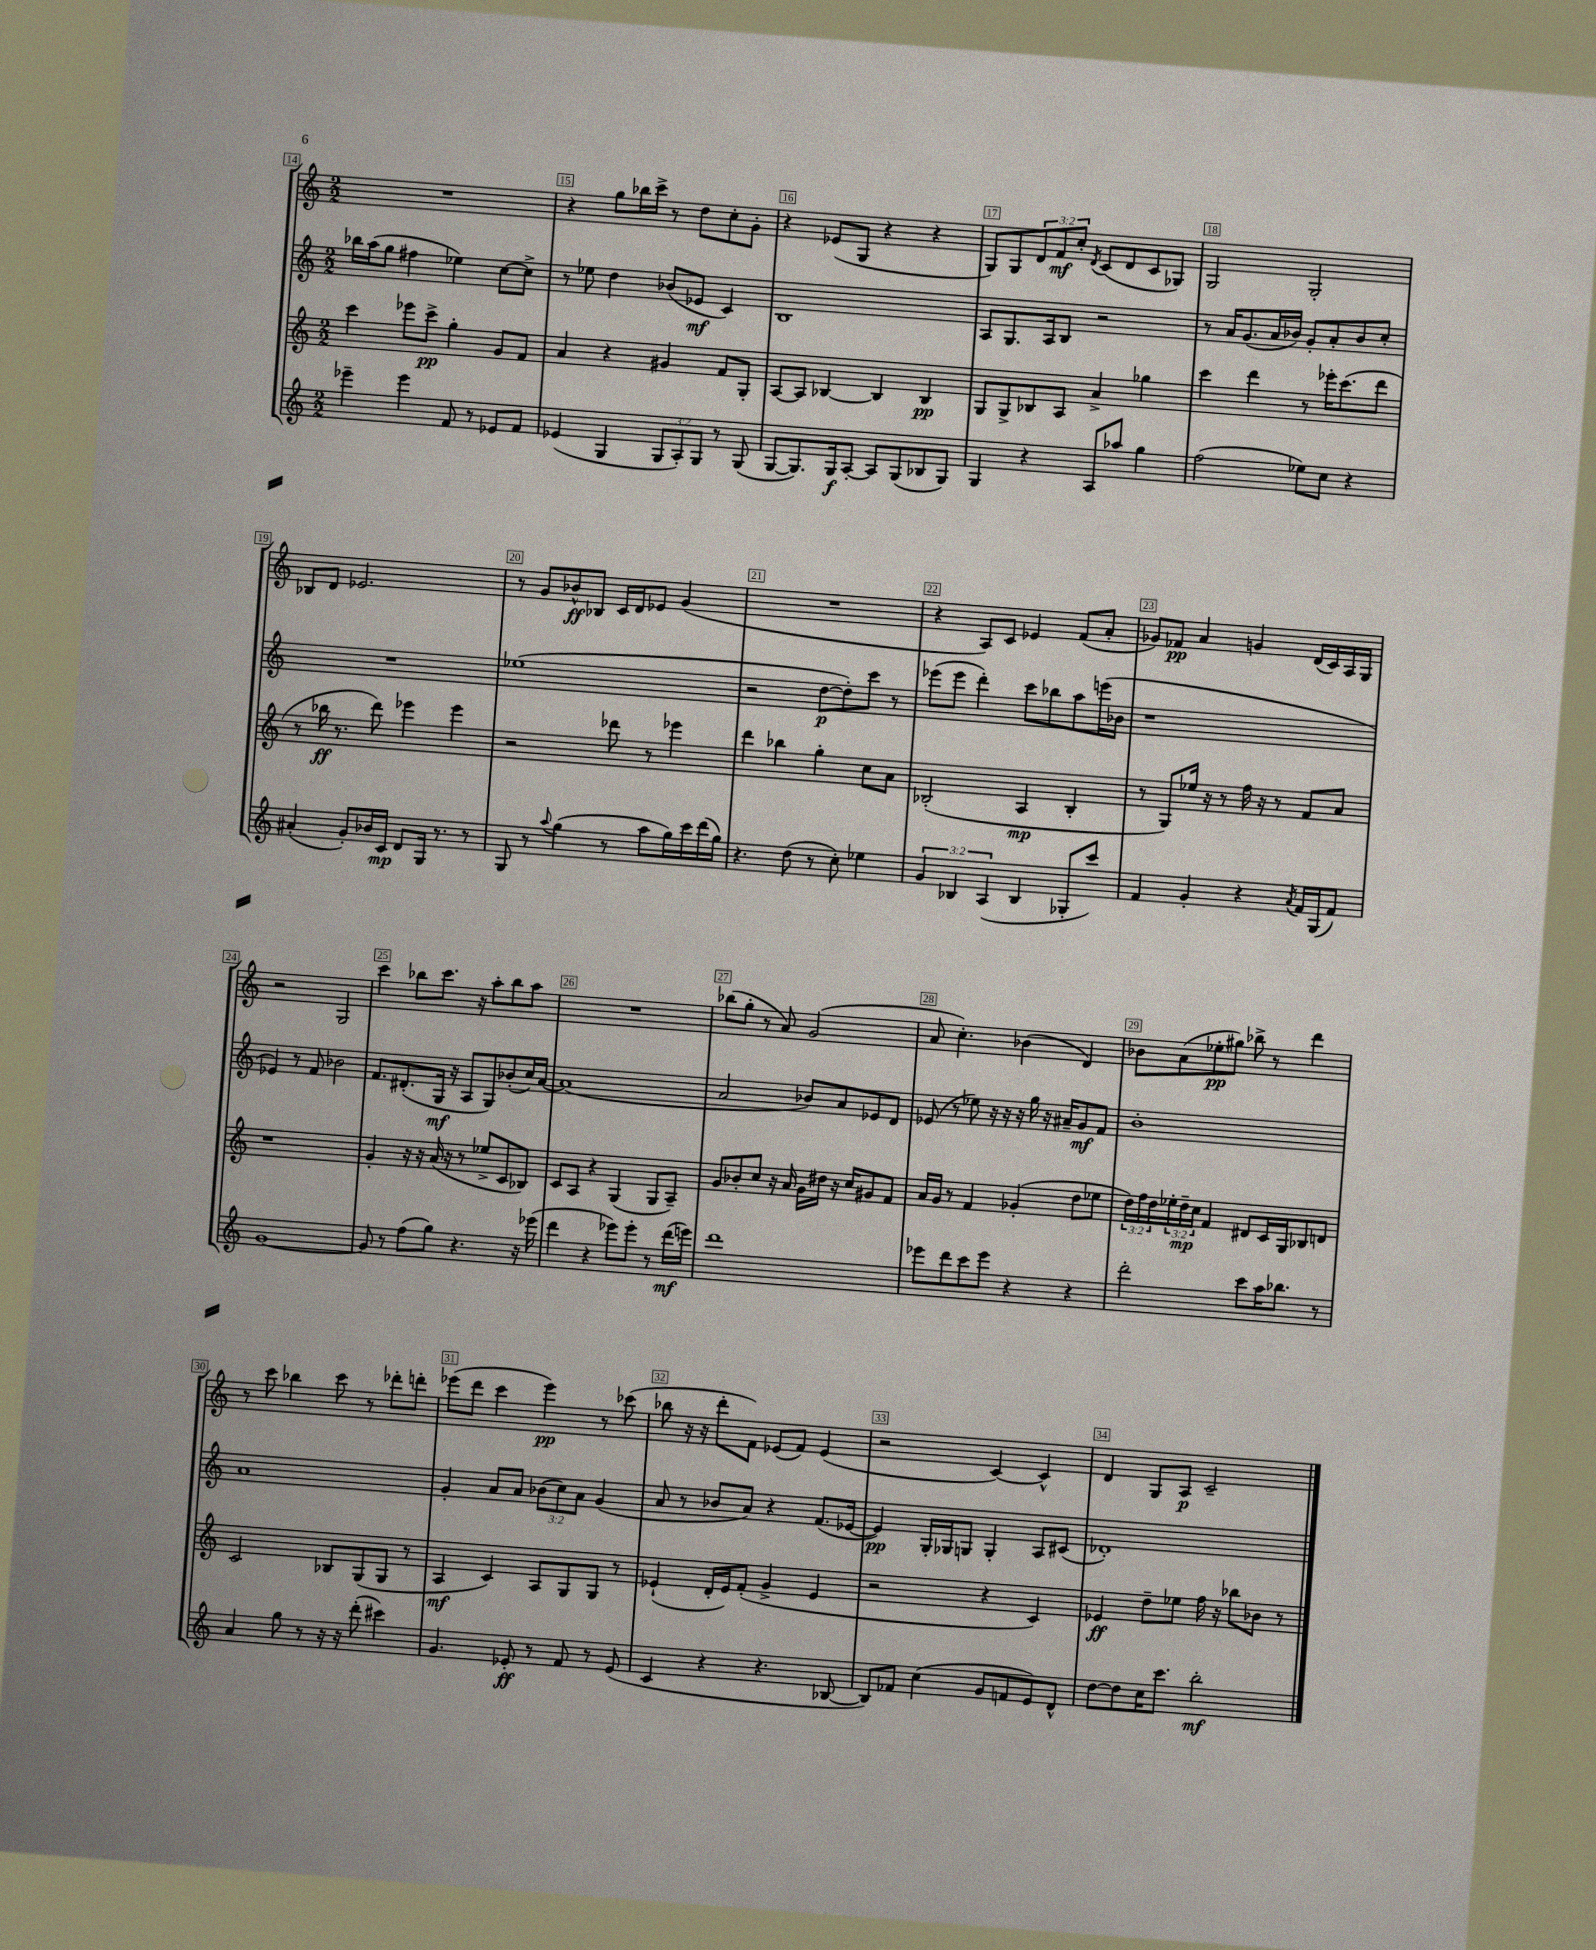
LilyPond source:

<<
\new StaffGroup <<
\new Staff = "s0" {
    \clef treble \key c \major \numericTimeSignature \time 2/2 \override Staff.TupletNumber.text = #tuplet-number::calc-fraction-text
    R1 |
    r4 g''8 bes''16 c'''16-> r8 d''8 c''8-. g'8-. |
    r4 ees'8( g8 r4 r4 |
    g8) g8 \tuplet 3/2 { d'8 f'8\mf c''8-. } \acciaccatura { d'8 } c'8( d'8 c'8 ges8) |
    g2 g2-. |
    bes8 d'8 ees'2. |
    r8 g'8 bes'8-^\ff bes8 c'16 d'16 ees'8 g'4( |
    R1 |
    r4 a8) c'8 ees'4 f'8( a'8-. |
    ges'8) fes'8\pp a'4 g'4 d'16( c'16) a16 g16 |
    r2 g2 |
    c'''4 bes''8 c'''8. r16 a''8-. bes''8 a''8 |
    R1 |
    bes''8( g''8-. r8 a'8) g'2( |
    a'8 c''4.-.) bes'4( d'4) |
    bes'8 a'8( ees''8-.\pp gis''8) bes''8-> r8 d'''4 |
    r8 c'''8 bes''4 c'''8 r8 des'''8-. d'''8-. |
    ees'''8( d'''8 c'''4 ees'''4\pp) r8 ces'''8( |
    bes''8 r16 r16 d'''8-. f'8) ees'8( f'8) ees'4( |
    r2 c'4~) c'4-^ |
    d'4 g8 a8\p c'2-- \bar "|." |
}
\new Staff = "s1" {
    \clef treble \key c \major \numericTimeSignature \time 2/2 \override Staff.TupletNumber.text = #tuplet-number::calc-fraction-text
    bes''16 a''16( g''8 fis''4 ees''4) c''8~ c''8-> |
    r8 ees''8 d''4 bes'8( ees'8\mf c'4) |
    b1 |
    a8 g8. a16 b8 r2 |
    r8 a'16 g'8.( a'16 bes'16) g'8-. a'8-. bes'8 c''8-. |
    R1 |
    ees''1( |
    r2 d''8~\p d''8-.) c'''8 r8 |
    ees'''8( ees'''8 d'''4-.) c'''8 bes''8 a''8 e'''16( bes'16 |
    r1 |
    ees'4) r8 f'8 bes'2 |
    f'8. dis'8.-.( g16\mf r16 a8 g8) bes'8-.( c''16) a'16~ |
    a'1( |
    a'2 bes'8) a'8 ees'8 d'8 |
    ees'8( r8 ees''8) r16 r16 r16 g''16 r16 ais'16-- g'8\mf f'8 |
    b'1-. |
    a'1 |
    g'4-. a'8 a'8 \tuplet 3/2 { bes'8( c''8) a'8 } g'4( |
    a'8 r8 bes'8 a'8) r4 f'8.( ees'16~ |
    ees'4\pp) g16-. ges16 g8 g4-. a8 cis'8( |
    des'1-.) \bar "|." |
}
\new Staff = "s2" {
    \clef treble \key c \major \numericTimeSignature \time 2/2 \override Staff.TupletNumber.text = #tuplet-number::calc-fraction-text
    c'''4 ees'''8 c'''8->\pp g''4-. g'8 f'8 |
    a'4 r4 gis'4 f'8 g8-. |
    a8~ a8 bes4~ bes4 bes4\pp |
    g8 g8-> bes8 a8 a'4-> ges''4 |
    c'''4 d'''4 r8 ees'''16-. c'''8.( d'''8 |
    r8 bes''16\ff r8. d'''8) ees'''4 ees'''4 |
    r2 des'''8 r8 ees'''4 |
    d'''4 bes''4 g''4-. c''8 a'8 |
    bes2-.( a4\mp bes4-. |
    r8 g8) ees''16 r16 r8 f''16 r16 r8 f'8 a'8 |
    r1 |
    g'4-. r16 r16 a'16( r16 r8 ees''8-> c'8 bes8) |
    c'8 a8 r4 g4( g8 a8--) |
    g'8 bes'8-. c''8 r16 a'16 g'16 dis''16 r16 c''16 gis'8 f'8 |
    a'16 g'16 r8 f'4 ges'4-.( d''8 ees''8 |
    \tuplet 3/2 { d''16) f''16 d''16 } \tuplet 3/2 { ees''16-. d''16--\mp c''16 } f'4 dis'8 c'16 g16 bes8 d'8 |
    c'2 bes8 g8( g8 r8 |
    a4\mf c'4) a8 g8 g8 r8 |
    ees'4-!( d'16-. ees'16) f'8-.( g'4-> ees'4 |
    r2 r4 c'4) |
    ees'4\ff d''8-- ees''8 f''16 r16 bes''8 bes'8 r8 \bar "|." |
}
\new Staff = "s3" {
    \clef treble \key c \major \numericTimeSignature \time 2/2 \override Staff.TupletNumber.text = #tuplet-number::calc-fraction-text
    ees'''4-- ees'''4 f'8 r8 ees'8 f'8 |
    ees'4( g4 \tuplet 3/2 { g8 a8-.) g8 } r8 g8( |
    g8~ g8.) g16\f a8~-. a8 g8( bes8 g8) |
    g4 r4 a8 aes''8 g''4 |
    f''2( ees''8) c''8 r4 |
    ais'4-.( g'8-.) bes'16 c'16\mp d'8 g16 r8. r8 |
    g8 r8 \appoggiatura { a''8 } g''4( r8 a''8 g''16) c'''16 d'''16( g''16) |
    r4. d''8( r8 c''8-.) ees''4 |
    \tuplet 3/2 { g'4 bes4 a4( } bes4 ges8-. c'''8) |
    f'4 g'4-. r4 \acciaccatura { a'8 } f'16 g16( f'8) |
    g'1~ |
    g'8 r8 f''8( g''8) r4. r16 ees'''16( |
    d'''4 r4 ees'''8) ees'''8-. r8 d'''16\mf( e'''16) |
    d'''1 |
    ees'''8 d'''8 c'''8 ees'''8 r4 r4 |
    d'''2-. c'''8 a''16 bes''8. r8 |
    a'4 g''8 r8 r16 r16 d'''8-.( cis'''4) |
    g'4. ees'8-.\ff r8 f'8 r8 ees'8( |
    c'4 r4 r4. bes8~ |
    bes8) fes'8 c''4( g'8 f'8 e'8) d'8-^ |
    d''8~ d''8 c''16 c'''8. b''2-.\mf \bar "|." |
}
>>
>>
\layout { \context { \Score currentBarNumber = #14 \override BarNumber.break-visibility = ##(#f #t #t) barNumberVisibility = #all-bar-numbers-visible \override BarNumber.stencil = #(make-stencil-boxer 0.1 0.3 ly:text-interface::print) } }
